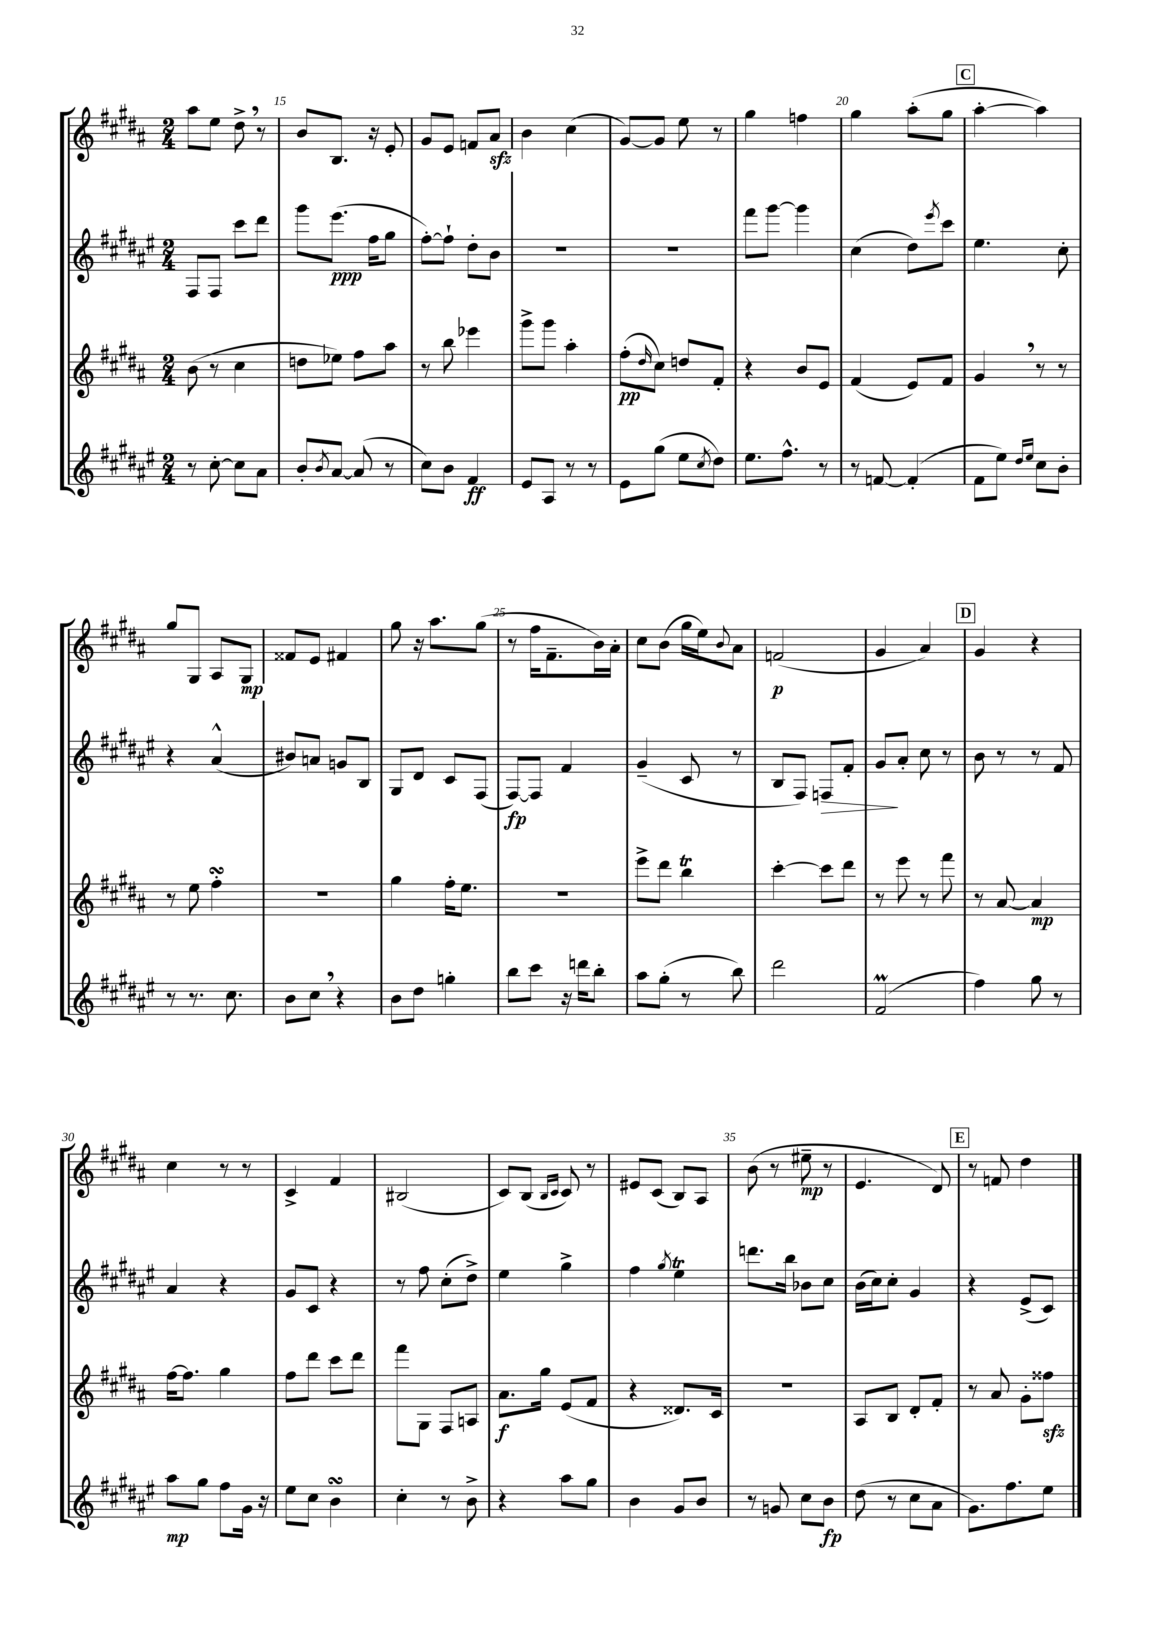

**kern	**kern	**kern	**kern
*staff4	*staff3	*staff2	*staff1
*clefG2	*clefG2	*clefG2	*clefG2
*k[f#c#g#d#a#e#]	*k[f#c#g#d#a#]	*k[f#c#g#d#a#e#]	*k[f#c#g#d#a#]
*M2/4	*M2/4	*M2/4	*M2/4
8r	(8b\	8F#/L	8aa#\L
[8cc#'\	8r	8F#/J	8ee\J
8cc#\]L	4cc#\	8ccc#\L	8dd#^\
8a#\J	.	8ddd#\J	8r
=	=	=	=
8b'/L	8dd\L	8ggg#\L	8b/L
8qb/	.	.	.
[8a#/J	8ee-\J)	(8.eee#\J	8.B/J
(8a#/]	8ff#\L	.	.
.	.	16ff#\LK	16r
8r	8aa#\J	8gg#\J	8e'/
=	=	=	=
8cc#\L)	8r	[8ff#'\L)	8g#/L
8b\J	8bb\	8ff#`\]J	8e/J
4f#/	4eee-\	8dd#'\L	8f/L
.	.	8b\J	8a#/J
=	=	=	=
8e#/L	8ggg#^\L	2r	4b\
8A#/J	8ggg#\J	.	.
8r	4aa#'\	.	(4cc#\
8r	.	.	.
=	=	=	=
8e#\L	(8ff#'\L	2r	[8g#/L)
.	16qqdd#/	.	.
(8gg#\J	8cc#\J)	.	8g#/]J
8ee#\L	8dd/L	.	8ee\
8qcc#/	.	.	.
8dd#\J)	8f#'/J	.	8r
=	=	=	=
8.ee#\L	4r	8fff#\L	4gg#\
.	.	[8ggg#\J	.
8.ff#^^\J	.	.	.
.	8b/L	4ggg#\]	4ff\
8r	8e/J	.	.
=	=	=	=
8r	(4f#/	(4cc#\	4gg#\
[8f/	.	.	.
(4f'/]	8e/L)	8dd#\L)	(8aa#'\L
.	.	8qeee#/	.
.	8f#/J	8ccc#\J	8gg#\J
=	=	=	=
8f#\L	4g#/	4.ee#\	[4aa#'\
8ee#\J)	.	.	.
16qqdd#/LL	.	.	.
16qqee#/JJ	.	.	.
8cc#\L	8r	.	4aa#\])
8b'\J	8r	8cc#'\	.
=	=	=	=
8r	8r	4r	8gg#/L
8.r	8ee\	.	8G#/J
.	4ff#'\	(4a#^^/	8A#/L
8.cc#\	.	.	.
.	.	.	8G#/J
=	=	=	=
8b\L	2r	8b#/L)	8f##/L
8cc#\J	.	8a/J	8e/J
4r	.	8g/L	4f#/
.	.	8B/J	.
=	=	=	=
8b\L	4gg#\	8G#/L	8gg#\
8dd#\J	.	8d#/J	16r
.	.	.	8.aa#\L
4gg'\	16ff#'\LK	8c#/L	.
.	8.ee\J	.	.
.	.	(8F#/J	(8gg#\J
=	=	=	=
8bb\L	2r	[8F#/L)	8r
8ccc#\J	.	8F#/]J	16ff#\LK
.	.	.	8.f#~\
16r	.	4f#/	.
16ddd\LK	.	.	.
8bb'\J	.	.	16b\L)
.	.	.	16a#'\JJ
=	=	=	=
8aa#\L	8eee^\L	(4g#~/	8cc#\L
(8gg#'\J	8ddd#\J	.	(8b\J
8r	4bb\	8c#/	16gg#\LL
.	.	.	16ee\J)
.	.	.	8qqb/
8bb\)	.	8r	8a#\J
=	=	=	=
2ddd#\	[4ccc#'\	8B/L	(2f/
.	.	8F#/J)	.
.	8ccc#\]L	8F/L	.
.	8ddd#\J	8f#'/J	.
=	=	=	=
(2f#/	8r	8g#/L	4g#/
.	8eee\	8a#'/J	.
.	8r	8cc#\	4a#/)
.	8fff#\	8r	.
=	=	=	=
4ff#\)	8r	8b\	4g#/
.	[8a#/	8r	.
8gg#\	4a#/]	8r	4r
8r	.	8f#/	.
=	=	=	=
8aa#\L	[16ff#\LK	4a#/	4cc#\
.	8.ff#\]J	.	.
8gg#\J	.	.	.
8ff#\L	4gg#\	4r	8r
16g#\Jk	.	.	8r
16r	.	.	.
=	=	=	=
8ee#\L	8ff#\L	8g#/L	4c#^/
8cc#\J	8ddd#\J	8c#/J	.
4b\	8ccc#\L	4r	4f#/
.	8ddd#\J	.	.
=	=	=	=
4cc#'\	8fff#\L	8r	(2B#/
.	8G#\J	8ff#\	.
8r	8F#/L	(8cc#'\L	.
8b^\	8A/J	8dd#^\J)	.
=	=	=	=
4r	8.a#\L	4ee#\	8c#/L)
.	.	.	(8B/J
.	16gg#\Jk	.	.
.	.	.	16qqB/LL
.	.	.	16qqc#/JJ
8aa#\L	(8e/L	4gg#^\	8c#/)
8gg#\J	8f#/J	.	8r
=	=	=	=
4b\	4r	4ff#\	8e#/L
.	.	.	(8c#/J
.	.	8qgg#/	.
8g#/L	8.d##/L)	4ee#\	8B/L)
8b/J	.	.	8A#/J
.	16c#/Jk	.	.
=	=	=	=
8r	2r	8.ddd\L	(8b\
8g/	.	.	8r
.	.	16bb\Jk	.
8cc#\L	.	8b-\L	8ee#~\
8b\J	.	8cc#\J	8r
=	=	=	=
(8dd#\	8A#/L	(16b\LL	4.e/
.	.	16cc#\J)	.
8r	8B/J	8cc#'\J	.
8cc#\L	8d#'/L	4g#/	.
8a#\J	8f#'/J	.	8d#/)
=	=	=	=
8.g#\L)	8r	4r	8r
.	8a#/	.	8f/
8.ff#\	.	.	.
.	8g#'\L	(8e#^/L	4dd#\
8ee#\J	8ff##\J	8c#/J)	.
==	==	==	==
*-	*-	*-	*-
